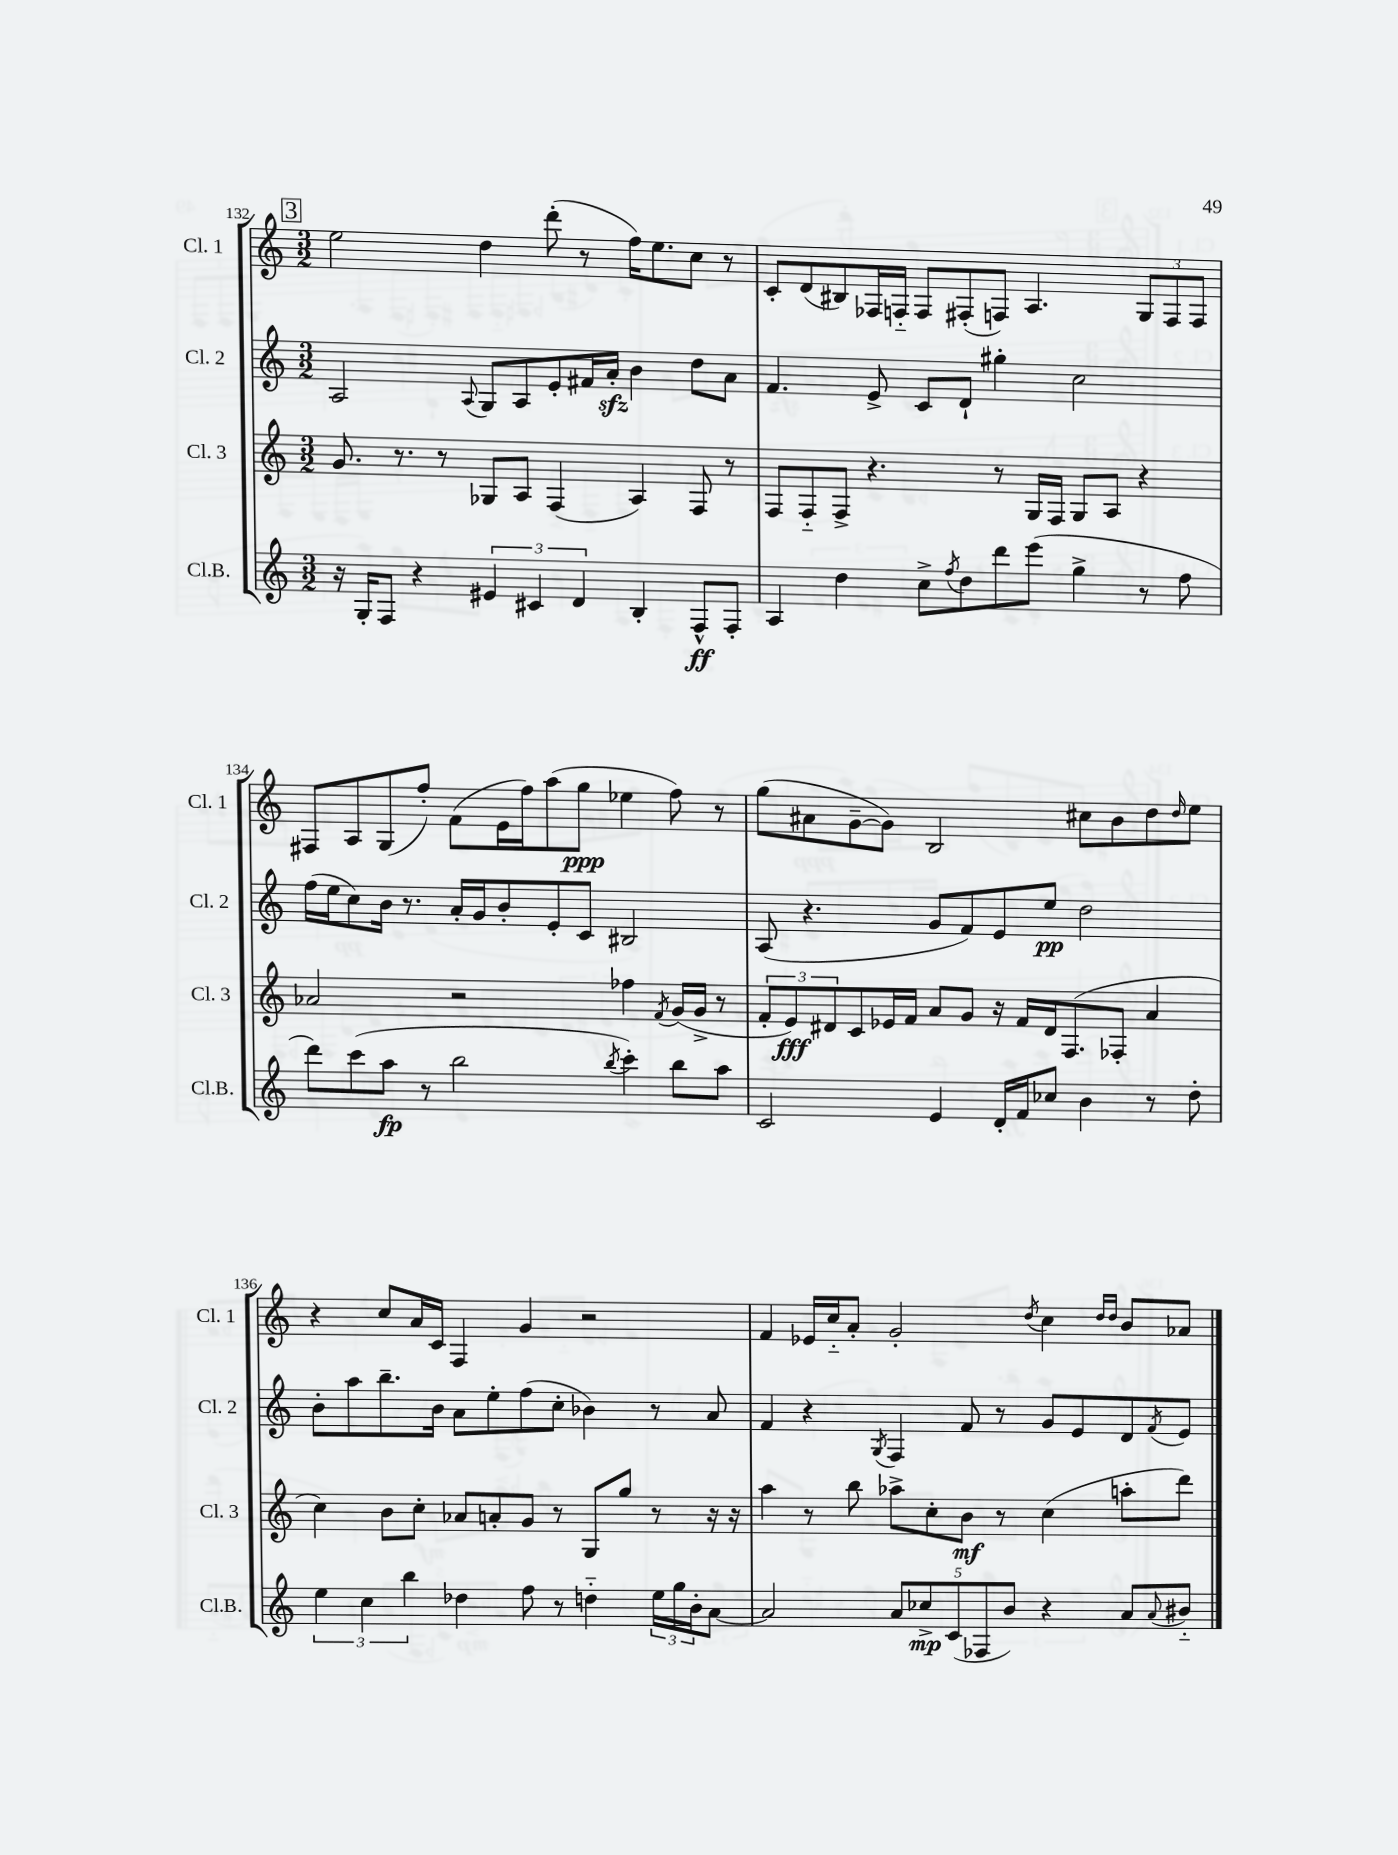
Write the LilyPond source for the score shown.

<<
\new StaffGroup <<
\new Staff = "s0" \with { instrumentName = "Cl. 1" shortInstrumentName = "Cl. 1" } {
    \clef treble \key c \major \numericTimeSignature \time 3/2
    \mark \markup { \box "3" } e''2 d''4 d'''8-.( r8 f''16) e''8. c''8 r8 |
    c'8-. d'8( bis8) fes16 f16-_ f8 fis8-.( f8) a4. \tuplet 3/2 { g8 f8 f8 } |
    fis8 a8 g8( f''8-.) f'8( e'16 f''16) a''8( g''8\ppp ees''4 f''8) r8 |
    g''8( ais'8 g'8~-- g'8) b2 cis''8 b'8 d''8 \grace { d''16 } e''8 |
    r4 c''8 a'16 c'16 f4 g'4 r2 |
    f'4 ees'16 c''16-_ a'8-. g'2-. \acciaccatura { d''8 } c''4 \grace { d''16 d''16 } b'8 aes'8 \bar "|." |
}
\new Staff = "s1" \with { instrumentName = "Cl. 2" shortInstrumentName = "Cl. 2" } {
    \clef treble \key c \major \numericTimeSignature \time 3/2
    \mark \markup { \box "3" } a2 \appoggiatura { a8 } g8 a8 e'8-. fis'16 a'16-.\sfz b'4 d''8 a'8 |
    f'4. e'8-> c'8 d'8-! gis''4-. c''2 |
    f''16( e''16 c''8) b'16 r8. a'16-. g'16 b'8-. e'8-. c'8 bis2 |
    a8( r4. g'8 f'8) e'8 e''8\pp d''2 |
    b'8-. a''8 b''8.-- b'16 a'8 e''8-. f''8( c''8-. bes'4) r8 a'8 |
    f'4 r4 \acciaccatura { g8 } f4 f'8 r8 g'8 e'8 d'8 \acciaccatura { f'8 } e'8 \bar "|." |
}
\new Staff = "s2" \with { instrumentName = "Cl. 3" shortInstrumentName = "Cl. 3" } {
    \clef treble \key c \major \numericTimeSignature \time 3/2
    \mark \markup { \box "3" } g'8. r8. r8 ges8 a8 f4( a4) f8 r8 |
    f8 f8-_ f8-> r4. r8 g16 f16 g8 a8 r4 |
    aes'2 r2 fes''4 \acciaccatura { f'8 } g'16( g'16-> r8 |
    \tuplet 3/2 { f'8-. e'8\fff) dis'8 } c'8 ees'16 f'16 a'8 g'8 r16 f'16 dis'16 f8.( fes8-. a'4 |
    c''4) b'8 c''8-. aes'8 a'8-. g'8 r8 g8 g''8 r8 r16 r16 |
    a''4 r8 b''8 aes''8-> c''8-. b'8\mf r8 c''4( a''8-. d'''8) \bar "|." |
}
\new Staff = "s3" \with { instrumentName = "Cl.B." shortInstrumentName = "Cl.B." } {
    \clef treble \key c \major \numericTimeSignature \time 3/2
    \mark \markup { \box "3" } r16 g16-. f8 r4 \tuplet 3/2 { eis'4 cis'4 d'4 } b4-. f8-^\ff f8-. |
    a4 d''4 c''8-> \acciaccatura { f''8 } d''8 d'''8 e'''8( g''4-> r8 f''8 |
    d'''8) c'''8( a''8\fp r8 b''2 \acciaccatura { b''8 } c'''4-.) b''8 a''8 |
    c'2 e'4 d'16-. f'16 ces''8 b'4 r8 d''8-. |
    \tuplet 3/2 { e''4 c''4 b''4 } des''4 f''8 r8 d''4-_ \tuplet 3/2 { e''16 g''16 b'16-. } a'8~ |
    a'2 \tuplet 5/4 { a'8 ces''8->\mp c'8( fes8 b'8) } r4 a'8 \appoggiatura { a'8 } bis'8-_ \bar "|." |
}
>>
>>
\layout { \context { \Score currentBarNumber = #132 } }
